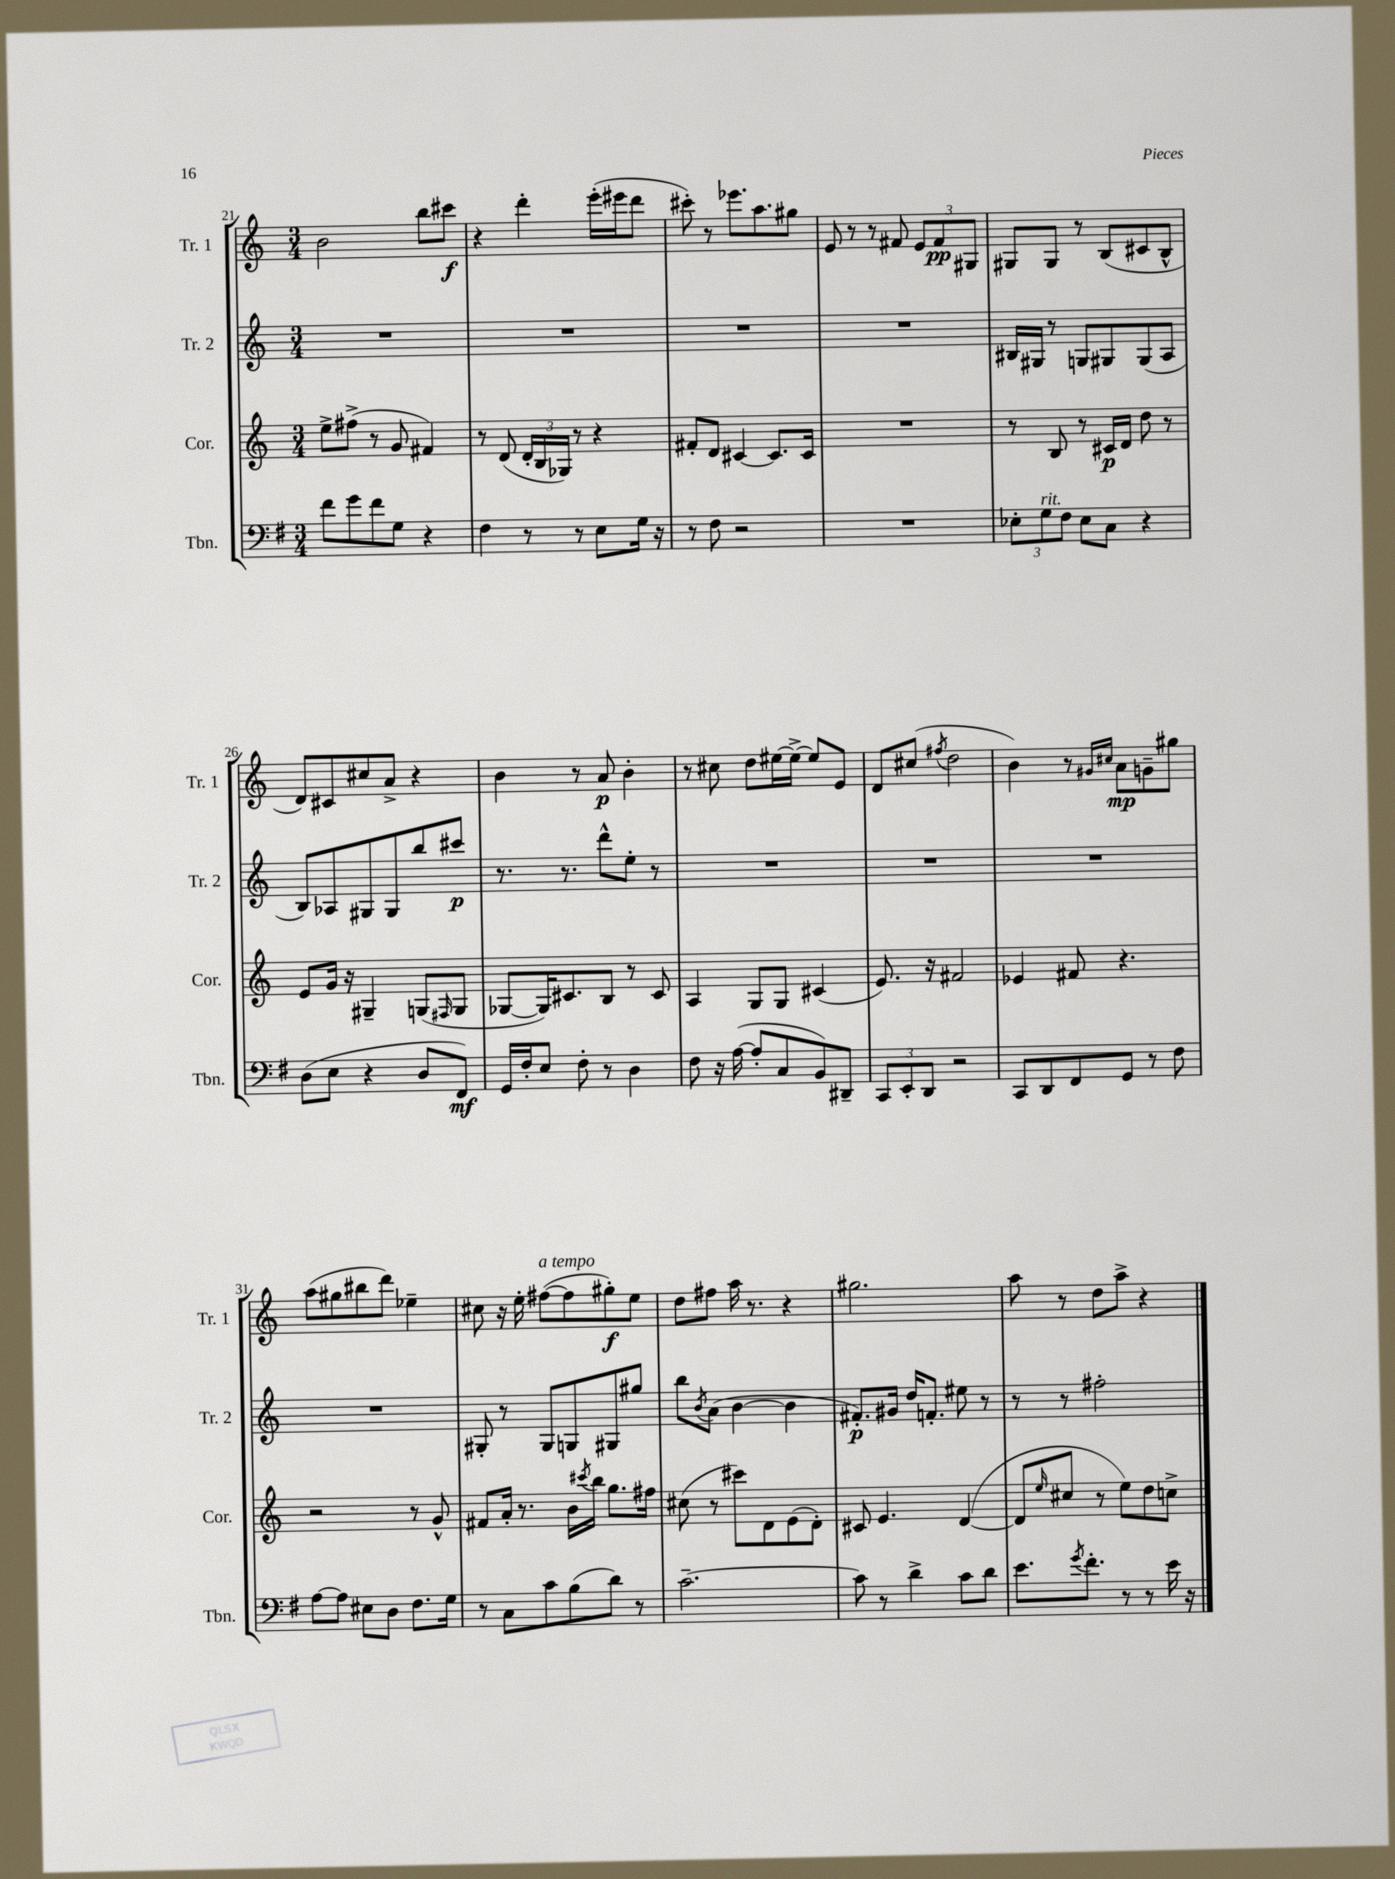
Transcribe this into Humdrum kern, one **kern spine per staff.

**kern	**dynam	**kern	**dynam	**kern	**dynam	**kern	**dynam
*part4	*part4	*part3	*part3	*part2	*part2	*part1	*part1
*staff4	*staff4	*staff3	*staff3	*staff2	*staff2	*staff1	*staff1
*I"Tbn.	*	*I"Cor.	*	*I"Tr. 2	*	*I"Tr. 1	*
*I'Tbn.	*	*I'Cor.	*	*I'Tr. 2	*	*I'Tr. 1	*
*clefF4	*	*clefG2	*	*clefG2	*	*clefG2	*
*k[f#]	*	*k[]	*	*k[]	*	*k[]	*
*M3/4	*	*M3/4	*	*M3/4	*	*M3/4	*
=21	=21	=21	=21	=21	=21	=21	=21
8f#\L	.	8ee^\L	.	2.r	.	2b\	.
8g\	.	(8ff#X^\J	.	.	.	.	.
8f#\	.	8r	.	.	.	.	.
8G\J	.	8g/	.	.	.	.	.
4r	.	4f#X/)	.	.	.	8bb\L	.
.	.	.	.	.	.	8ccc#X\J	f
=22	=22	=22	=22	=22	=22	=22	=22
4F#\	.	8r	.	2.r	.	4r	.
.	.	(8d/	.	.	.	.	.
8r	.	24d'/LL	.	.	.	4ddd'\	.
.	.	24B/	.	.	.	.	.
.	.	24G-X/JJ)	.	.	.	.	.
8r	.	8r	.	.	.	.	.
8E\L	.	4r	.	.	.	(16eee'\LL	.
.	.	.	.	.	.	16eee#X\J	.
16G\Jk	.	.	.	.	.	8ddd\J	.
16r	.	.	.	.	.	.	.
=23	=23	=23	=23	=23	=23	=23	=23
8r	.	8f#X'/L	.	2.r	.	8ccc#X'\)	.
8F#\	.	8d/J	.	.	.	8r	.
2r	.	[4c#X/	.	.	.	8.eee-X\L	.
.	.	.	.	.	.	8.aa\	.
.	.	8.c#/L]	.	.	.	.	.
.	.	.	.	.	.	8gg#X\J	.
.	.	16c#/Jk	.	.	.	.	.
=24	=24	=24	=24	=24	=24	=24	=24
2.r	.	2.r	.	2.r	.	8e/	.
.	.	.	.	.	.	8r	.
.	.	.	.	.	.	8r	.
.	.	.	.	.	.	8f#X/	.
.	.	.	.	.	.	12e/L	.
.	.	.	.	.	.	12f#/	pp
.	.	.	.	.	.	12G#X/J	.
=25	=25	=25	=25	=25	=25	=25	=25
12E-X'\L	.	8r	.	16B#X/LL	.	8G#X/L	.
.	.	.	.	16G#X/JJ	.	.	.
!LO:TX:a:i:t=rit.	!	!	!	!	!	!	!
12G\	.	.	.	.	.	.	.
.	.	8B/	.	8r	.	8G#/J	.
12F#\J	.	.	.	.	.	.	.
8E-\L	.	8r	.	8Gn/L	.	8r	.
8C\J	.	16c#X/LL	p	8G#X/	.	(8B/L	.
.	.	16d/JJ	.	.	.	.	.
4r	.	8dd\	.	(8G#/	.	8c#X/	.
.	.	8r	.	8A/J	.	8B^^/J	.
!!LO:LB:g=z
=26	=26	=26	=26	=26	=26	=26	=26
(8D\L	.	8e/L	.	8B/L)	.	8d/L)	.
8E\J	.	16g/Jk	.	8A-X/	.	8c#X/	.
.	.	16r	.	.	.	.	.
4r	.	4G#X~/	.	8G#X/	.	8cc#X/	.
.	.	.	.	8G#/	.	8a^/J	.
8D/L	.	(8Gn/L	.	8bb/	.	4r	.
.	.	16qqF#X/	.	.	.	.	.
8FF#/J)	mf	8G/J	.	8ccc#X/J	p	.	.
=27	=27	=27	=27	=27	=27	=27	=27
16GG/LL	.	[8G-X/L	.	8.r	.	4b\	.
16F#'/J	.	.	.	.	.	.	.
8E/J	.	16G-/K])	.	.	.	.	.
.	.	8.c#X/	.	8.r	.	.	.
8F#'\	.	.	.	.	.	8r	.
8r	.	8B/J	.	8ddd^^\L	.	8a/	p
4D\	.	8r	.	8ee'\J	.	4b'\	.
.	.	8c#/	.	8r	.	.	.
=28	=28	=28	=28	=28	=28	=28	=28
8F#\	.	4A/	.	2.r	.	8r	.
16r	.	.	.	.	.	8cc#X\	.
([16A\	.	.	.	.	.	.	.
8A'/L]	.	8G/L	.	.	.	8dd\L	.
8C/	.	8G/J	.	.	.	[16ee#X\L	.
.	.	.	.	.	.	16ee#^\JJ_	.
8BB/)	.	(4c#X/	.	.	.	8ee#/L]	.
8DD#X~/J	.	.	.	.	.	8e/J	.
=29	=29	=29	=29	=29	=29	=29	=29
12CC/L	.	8.e/)	.	2.r	.	8d/L	.
12EE'/	.	.	.	.	.	.	.
.	.	.	.	.	.	(8cc#X/J	.
12DD/J	.	.	.	.	.	.	.
.	.	16r	.	.	.	.	.
.	.	.	.	.	.	8qff#X/	.
2r	.	2f#X/	.	.	.	2dd\	.
=30	=30	=30	=30	=30	=30	=30	=30
8CC/L	.	4e-X/	.	2.r	.	4b\)	.
8DD/	.	.	.	.	.	.	.
8FF#/	.	8f#X/	.	.	.	8r	.
.	.	.	.	.	.	16qqg#X/LL	.
.	.	.	.	.	.	16qqcc#X/JJ	.
8GG/J	.	4.r	.	.	.	8a\L	mp
8r	.	.	.	.	.	8gn~\	.
8F#\	.	.	.	.	.	8gg#X\J	.
!!LO:LB:g=z
=31	=31	=31	=31	=31	=31	=31	=31
[8A\L	.	2r	.	2.r	.	(8aa\L	.
8A\J]	.	.	.	.	.	8gg#X\	.
8E#X\L	.	.	.	.	.	8bb#X\	.
8D\J	.	.	.	.	.	8ddd\J)	.
8.F#\L	.	8r	.	.	.	4ee-X~\	.
.	.	8g^^/	.	.	.	.	.
16G\Jk	.	.	.	.	.	.	.
=32	=32	=32	=32	=32	=32	=32	=32
8r	.	8f#X/L	.	8G#X'/	.	8cc#X\	.
8C\L	.	16a'/Jk	.	8r	.	16r	.
.	.	8.r	.	.	.	16ee'\	.
!	!	!	!	!	!	!LO:TX:a:i:t=a tempo	!
8c\	.	.	.	8G#/L	.	([8ff#X\L	.
(8B\	.	16b\LL	.	8Gn/	.	8ff#\]	.
.	.	8qccc#X/	.	.	.	.	.
.	.	16bb\JJ	.	.	.	.	.
8d\J)	.	8.gg\L	.	8G#X/	.	8gg#X'\)	f
8r	.	.	.	8gg#X/J	.	8ee\J	.
.	.	16ff#X\Jk	.	.	.	.	.
=33	=33	=33	=33	=33	=33	=33	=33
[2.c~\	.	(8cc#X\	.	8bb\L	.	8dd\L	.
.	.	.	.	8qb/	.	.	.
.	.	8r	.	(8a\J	.	8ff#X\J	.
.	.	8ccc#X\L)	.	[4b\	.	16aa\	.
.	.	.	.	.	.	8.r	.
.	.	8d\	.	.	.	.	.
.	.	(8e\	.	4b\]	.	4r	.
.	.	8d'\J)	.	.	.	.	.
=34	=34	=34	=34	=34	=34	=34	=34
8c\]	.	8c#X/	.	8.f#X'/L)	p	2.gg#X\	.
8r	.	4.e/	.	.	.	.	.
.	.	.	.	16g#X/Jk	.	.	.
4d^\	.	.	.	16dd/KL	.	.	.
.	.	.	.	8.fn'/J	.	.	.
8c\L	.	([4d/	.	8ee#X\	.	.	.
8d\J	.	.	.	8r	.	.	.
=35	=35	=35	=35	=35	=35	=35	=35
8.e\L	.	8d/L]	.	8r	.	8aa\	.
.	.	16qqee/	.	.	.	.	.
.	.	8cc#X/J	.	8r	.	8r	.
8qg/	.	.	.	.	.	.	.
8.f#'\J	.	.	.	.	.	.	.
.	.	8r	.	2ff#X'\	.	8dd\L	.
8r	.	8ee\L)	.	.	.	8aa^\J	.
8r	.	8dd\	.	.	.	4r	.
16e\	.	8ccn^\J	.	.	.	.	.
16r	.	.	.	.	.	.	.
==	==	==	==	==	==	==	==
*-	*-	*-	*-	*-	*-	*-	*-
